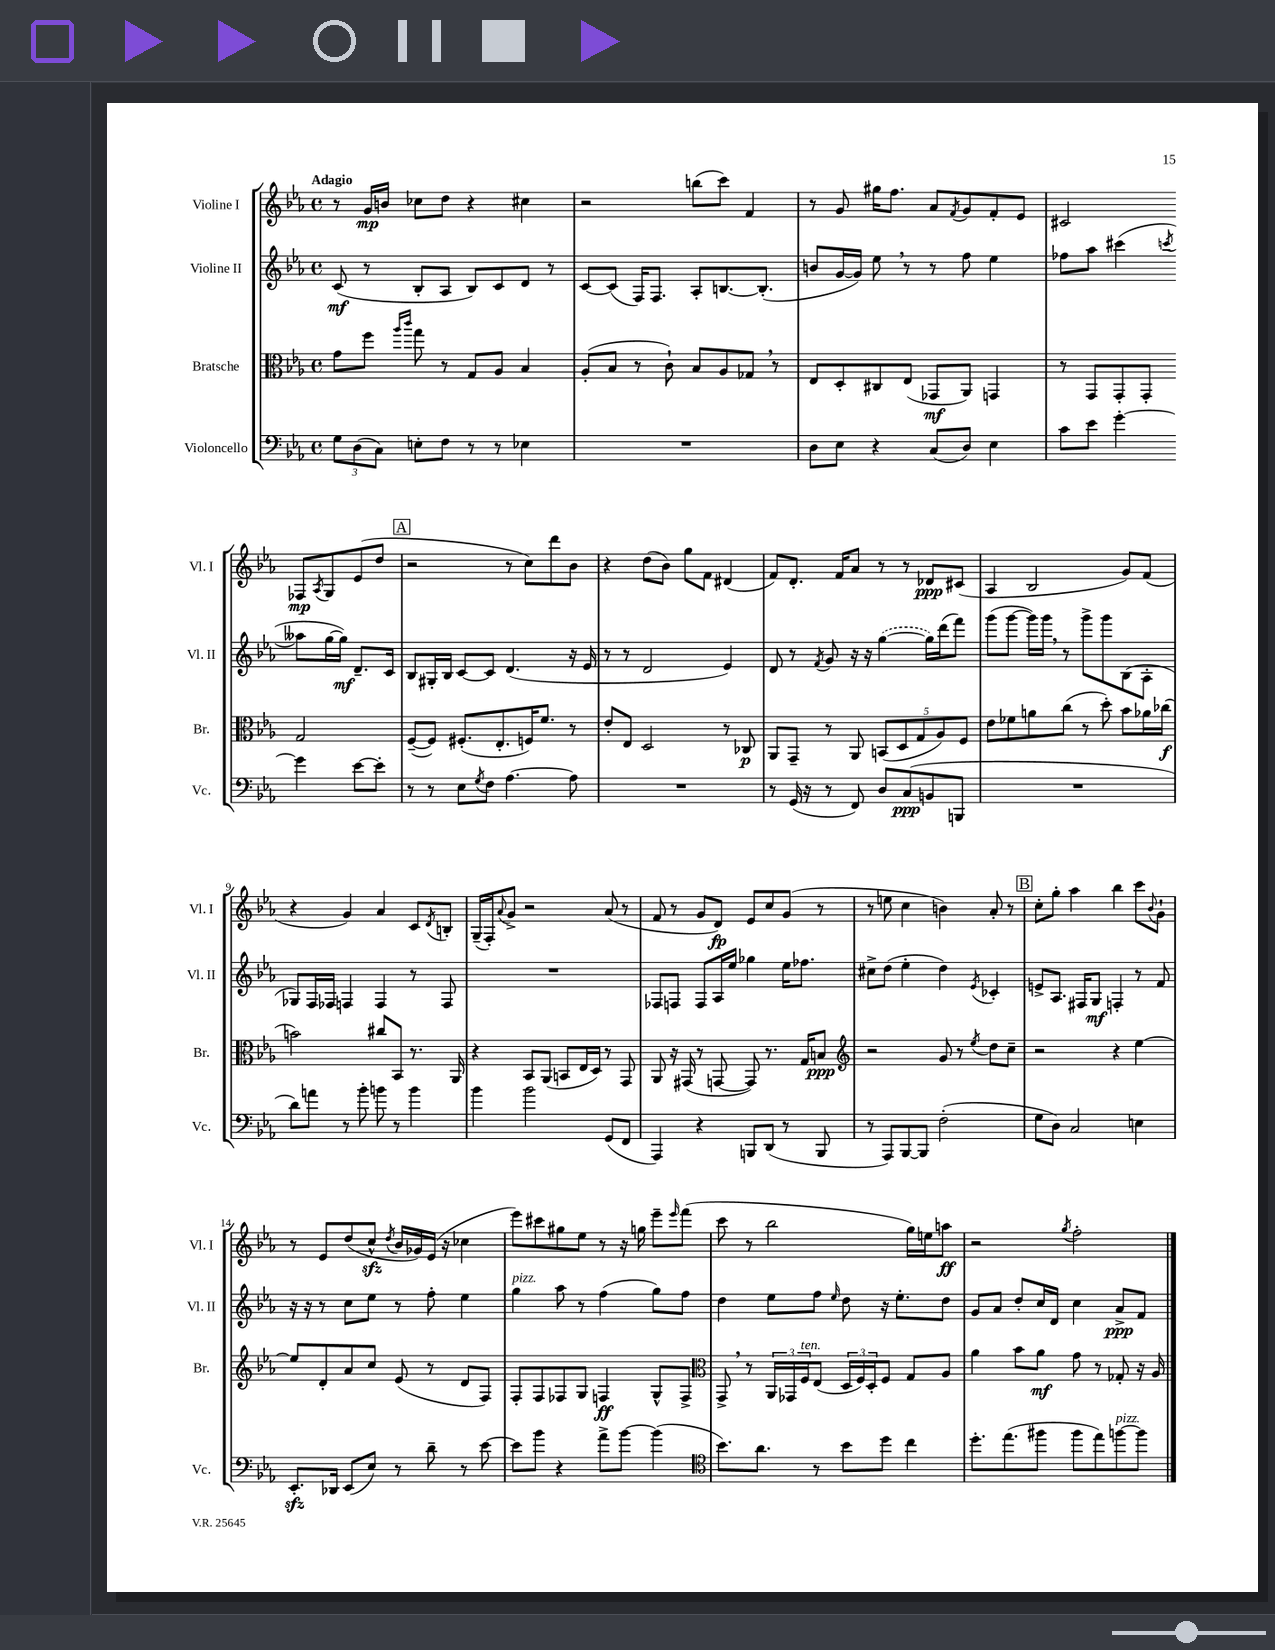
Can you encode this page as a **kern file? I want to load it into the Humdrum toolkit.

**kern	**kern	**kern	**kern
*staff4	*staff3	*staff2	*staff1
*clefF4	*clefC3	*clefG2	*clefG2
*k[b-e-a-]	*k[b-e-a-]	*k[b-e-a-]	*k[b-e-a-]
*M4/4	*M4/4	*M4/4	*M4/4
*met(c)	*met(c)	*met(c)	*met(c)
12G	8g	(8c	8r
(12D	.	.	.
.	8ff	8r	16g
12C)	.	.	.
.	.	.	16b
.	16qqaa-	.	.
.	16qqccc	.	.
8E'	8gg	8B-'	8cc-
8F	8r	8A-	8dd
8r	8G	8B-)	4r
8r	8A-	8c	.
4E-	4B-	8d	4cc#
.	.	8r	.
=	=	=	=
1r	(8A-'	[8c	2r
.	8B-	(8c]	.
.	8r	16F)	.
.	.	8.F	.
.	8c`)	.	.
.	8B-	8A-'	(8bb
.	8A-	[8.B	8ccc)
.	8G-	.	4f
.	.	(8.B']	.
.	8r	.	.
=	=	=	=
8D	8E-	8b	8r
8E-	8D'	[16g	8g
.	.	16g])	.
4r	8C#	8ee-	16gg#
.	.	.	8.ff
.	(8E-	8r	.
(8C	8GG-	8r	8a-
.	.	.	8qf
8D)	8AA-)	8ff	8g
4E-	4GG	4ee-	8f'
.	.	.	8e-
=	=	=	=
8c	8r	8ff-	2c#
8e-	8GG	8aa-	.
[4g'	8GG'	(4ccc#	.
.	8GG'	.	.
.	.	8qccc	.
4g]	2G	8aa--	8F-
.	.	.	8qA-
.	.	[16gg	8G
.	.	16gg])	.
[8e-	.	8.d~	(8e-
8e-']	.	.	8dd
.	.	16c	.
=	=	=	=
8r	([8F~	8B-	2r
8r	8F])	16G#'	.
.	.	16B-	.
8E-	(8.F#'	[8c	.
8qG	.	.	.
8F	.	8c]	.
.	8.E-'	.	.
[4.A-	.	(4.d	8r
.	16F)	.	8cc)
.	8.f	.	.
.	.	.	8ddd
8A-]	8r	16r	8b-
.	.	16e-	.
=	=	=	=
1r	8e-'	8r	4r
.	8E-	8r	.
.	2D	2d	(8dd
.	.	.	8b-)
.	.	.	8gg
.	.	.	8f
.	8r	4e-)	(4d#
.	8C-	.	.
=	=	=	=
8r	8AA-	8d	8f)
(16GG	8GG~	8r	8.d'
16r	.	.	.
.	.	8qf	.
8r	8r	8g	.
.	.	.	16f
8FF)	8AA-	16r	8a-
.	.	16r	.
8D	(10BB	([4gg	8r
.	10D	.	.
(8C	.	.	8r
.	10G	.	.
8BB	.	16gg])	8d-
.	10A-)	.	.
.	.	(16ddd	.
8BBB	.	8fff)	(8c#
.	10F	.	.
=	=	=	=
1r	8e-	(8ggg	4A-
.	8f-	[8ggg	.
.	8a	16ggg])	2B-
.	.	16ggg	.
.	(8cc	8r	.
.	8r	8ggg^	.
.	8dd')	8ggg	.
.	8b-	(8B-	8g)
.	16a-	8A-'	(8f
.	(16cc-	.	.
=	=	=	=
8d)	2b)	8G-)	4r
8a	.	16F	.
.	.	16F-	.
8r	.	4F	4g)
8b-'	.	.	.
8b	8cc#	4F	4a-
8r	8BB-	.	.
4b	8.r	8r	8c
.	.	.	8qd
.	.	8F	8B'
.	16AA-	.	.
=	=	=	=
4b-	4r	1r	(16G~
.	.	.	16F')
.	.	.	8qqa-
.	.	.	8g^
2b-	8BB-	.	2r
.	(8AA-	.	.
.	8BB	.	.
.	16E-	.	.
.	16D)	.	.
(8GG	8r	.	(8a-
8FF	8GG	.	8r
=	=	=	=
4AAA-)	8AA-	8F-	8f
.	16r	8F	8r
.	(16GG#	.	.
4r	8r	8F	8g
.	[8GG	16A-	8d)
.	.	16ee-	.
8BBB	8GG])	4gg-	8e-
(8DD	8.r	.	8cc
8r	.	16ee-	(8g
.	16G	8.ff-	.
8BBB	8B	.	8r
=	=	=	=
*	*clefG2	*	*
8r	2r	8cc#^	8r
8AAA-)	.	(8dd	8ee
[8BBB-	.	4ee-'	4cc
8BBB-]	.	.	.
(2F'	8g	4dd)	4b)
.	8r	.	.
.	8qee-	8qe-	.
.	8dd	4c-'	8a-'
.	8cc~	.	8r
=	=	=	=
8G	2r	8e^	8cc'
8D)	.	8.A-	8gg'
2C	.	.	4aa-
.	.	16F#	.
.	.	8G	.
.	4r	4F'	4bb-
4E	[4ee-	8r	8ccc
.	.	.	8qqb-
.	.	8f	8g`
=	=	=	=
8.EE-'	8ee-]	16r	8r
.	.	16r	.
.	8d'	8r	8e-
16DD-	.	.	.
(8EE-	8a-	8cc	(8dd
8E-)	8cc	8ee-	8cc^^
.	.	.	8qdd
8r	(8e-	8r	16b-
.	.	.	16g-)
8d~	8r	8ff'	(16e-
.	.	.	16r
8r	8d	4ee-	4cc-
[8e-	8F)	.	.
=	=	=	=
8e-]	8F'	4gg	8eee-)
8b-	8F	.	8ccc#
4r	8F-	8aa-	8gg#
.	8G	8r	8ee-
8a-^	4F	(4ff	8r
[8b-	.	.	16r
.	.	.	16gg
(4b-]	8G^^	8gg)	8eee-~
.	.	.	16qqeee-
.	8F^	8ff	(8fff
=	=	=	=
*clefC4	*clefC3	*	*
8.b-)	8GG^	4dd	8ccc
.	8r	.	8r
8.a-	.	.	.
.	24AA-	8ee-	2bb-
.	24GG-	.	.
.	24F	.	.
8r	(8E-	8ff	.
.	.	16qqee-	.
8b-	24D	8dd	.
.	24F)	.	.
.	24D'	.	.
8dd	8F	16r	.
.	.	8.ee-'	.
4cc	8G	.	16gg)
.	.	.	16ee
.	8A-	8dd	8aa
=	=	=	=
8.dd'	4a-	8g	2r
.	.	8a-	.
(8.ee-	.	.	.
.	8b-	8dd'	.
8ff#	8a-	16cc	.
.	.	16d	.
.	.	.	8qgg
8ff#	8g	4cc	2ff'
8ee-)	8r	.	.
[8ff	8G-'	8a-^	.
8ff]	16r	8f	.
.	16A-	.	.
==	==	==	==
*-	*-	*-	*-
